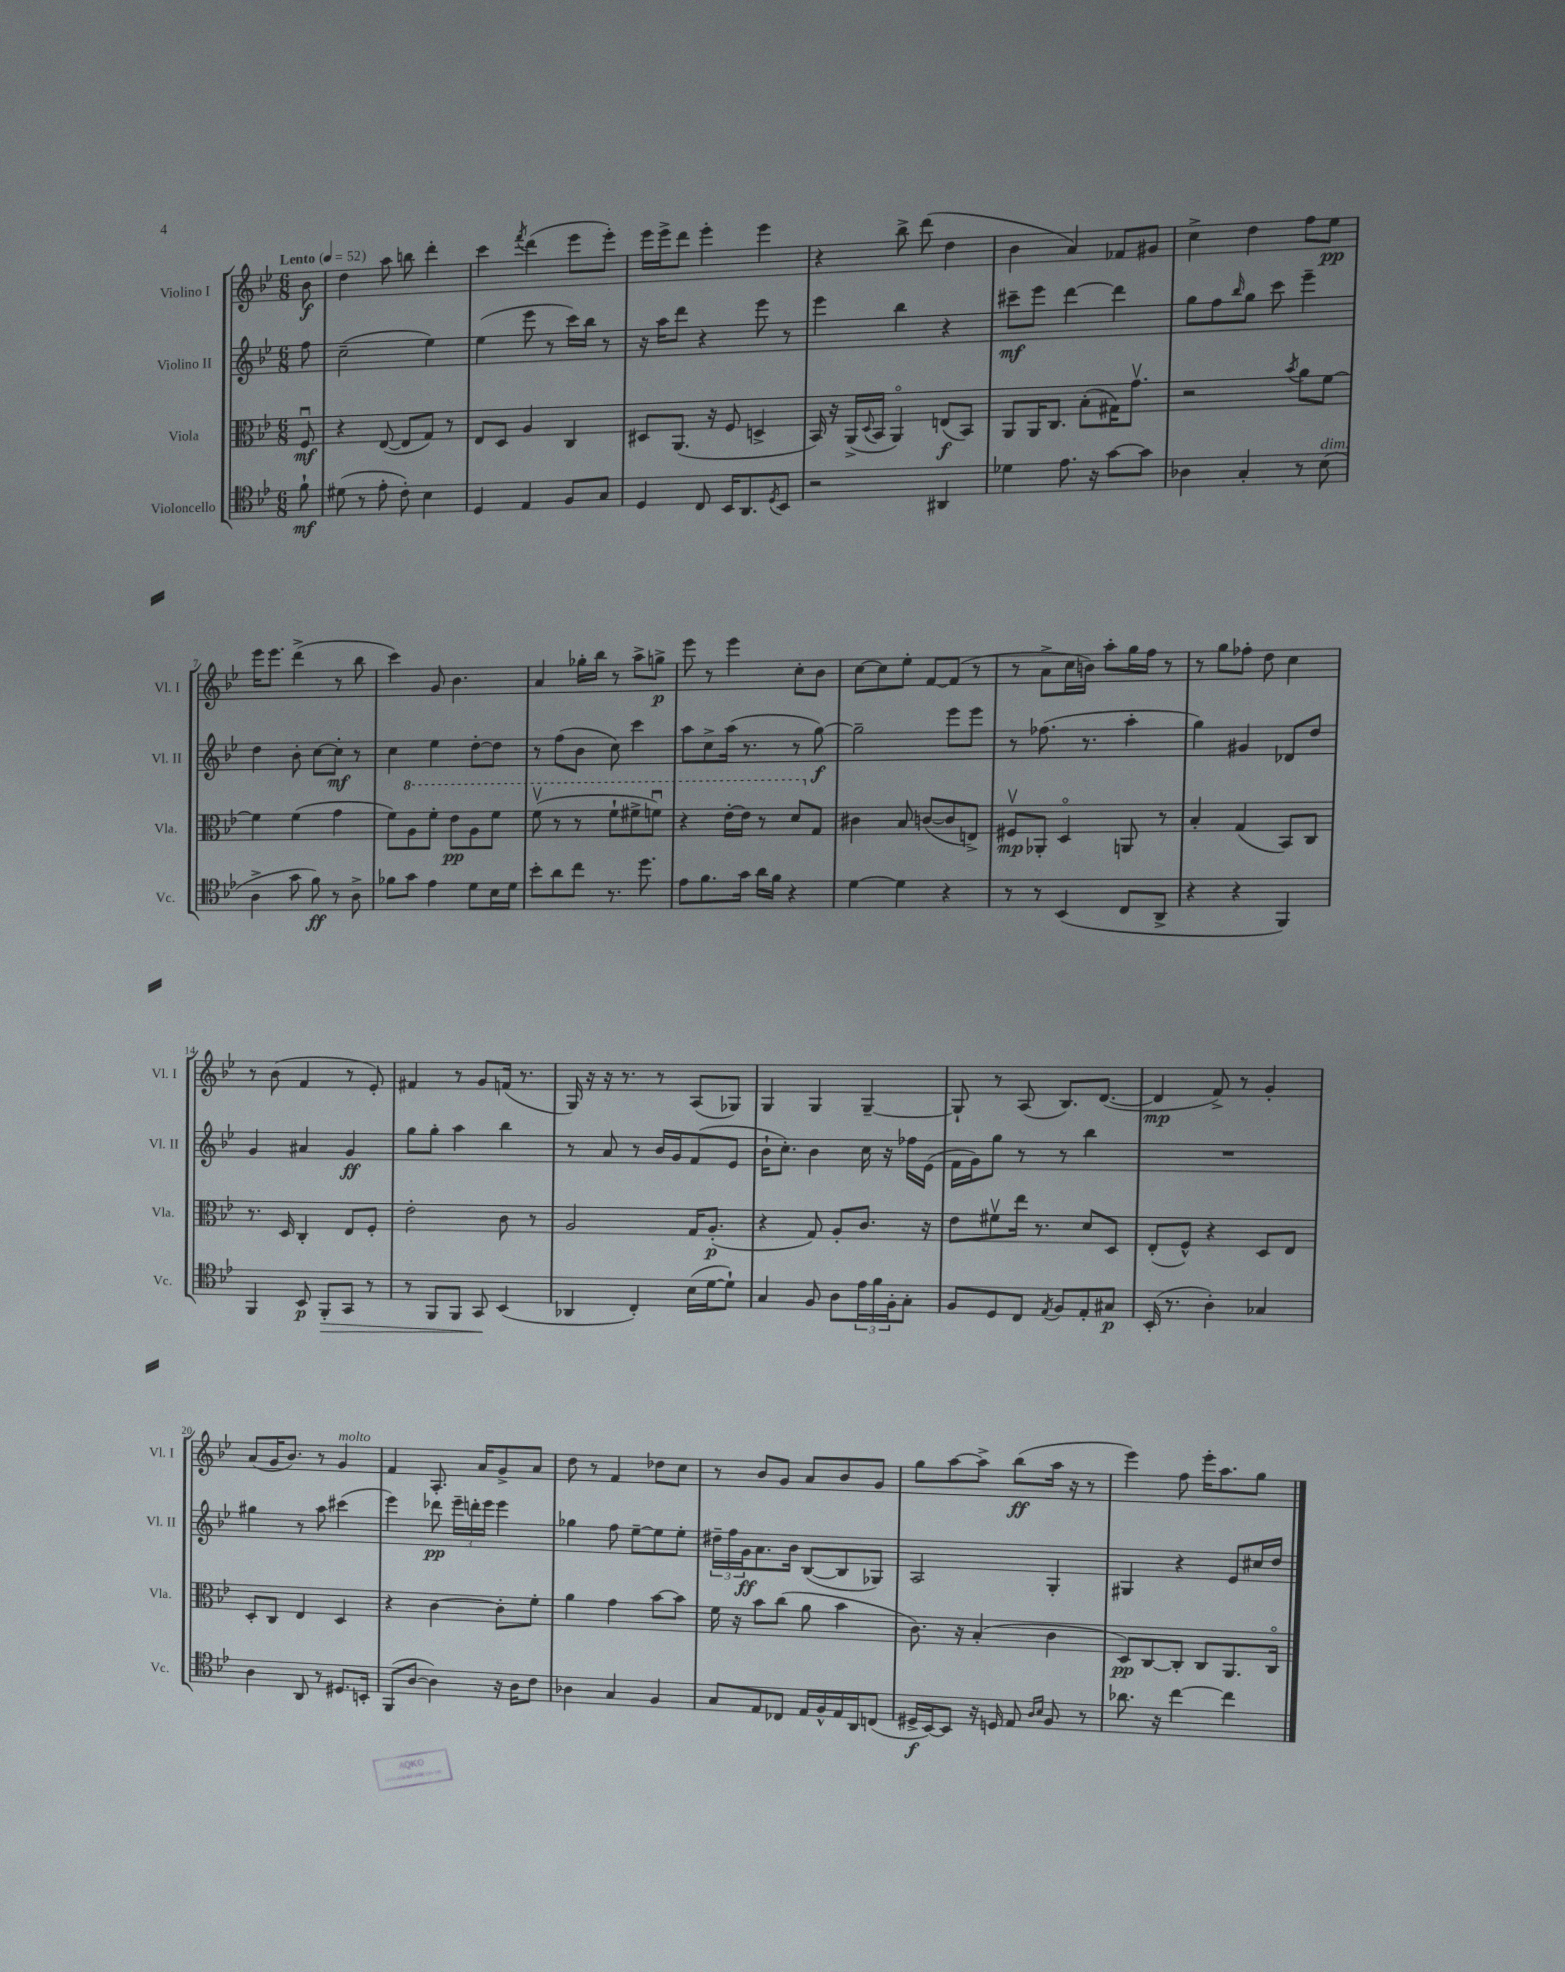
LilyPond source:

<<
\new StaffGroup <<
\new Staff = "s0" \with { instrumentName = "Violino I" shortInstrumentName = "Vl. I" } {
    \clef treble \key bes \major \numericTimeSignature \time 6/8 \partial 8 \tempo "Lento" 4 = 52
    bes'8\f |
    d''4 a''8 b''8 d'''4-. |
    c'''4 \acciaccatura { f'''8 } d'''4( ees'''8 ees'''8-.) |
    ees'''16 ees'''16-> d'''8 ees'''4-. ees'''4 |
    r4 bes''8-> d'''8( d''4 |
    bes'4 a'4) fes'8 gis'8 |
    c''4-> d''4 f''8 ees''8\pp |
    ees'''16 ees'''8. d'''4->( r8 bes''8 |
    c'''4) g'8 bes'4. |
    a'4 ges''16-. bes''16 r8 a''8-> g''8->\p |
    ees'''8 r8 ees'''4 c''8-. bes'8 |
    c''8~ c''8 ees''8-. f'8~ f'8( r8 |
    r8 a'8-> c''16 b'16) a''8-. g''16 f''16 r8 |
    r8 g''8 fes''8-. d''8 c''4 |
    r8 bes'8( f'4 r8 ees'8-.) |
    fis'4 r8 g'8 f'16( r8. |
    g16) r16 r16 r8. r8 a8( ges8) |
    g4 g4 g4~-- |
    g8-! r8 a8( bes8.) d'8.~( |
    d'4\mp f'8->) r8 g'4-. |
    a'8( g'16 bes'8.) r8 g'4^\markup { \italic "molto" } |
    f'4 a8.-. a'16 g'8-> a'8 |
    d''8 r8 f'4 des''8 c''8 |
    r8 bes'8 g'8 a'8 bes'8 g'8 |
    g''8 a''8~ a''8-> bes''8\ff( a''16 r16 r8 |
    ees'''4) f''8 ees'''16-. a''8. g''8 \bar "|." |
}
\new Staff = "s1" \with { instrumentName = "Violino II" shortInstrumentName = "Vl. II" } {
    \clef treble \key bes \major \numericTimeSignature \time 6/8 \partial 8
    f''8 |
    c''2--( ees''4) |
    ees''4( ees'''8 r8 c'''16) bes''16 r8 |
    r16 a''16 d'''8 r4 ees'''8 r8 |
    ees'''4 bes''4 r4 |
    cis'''8--\mf ees'''8 d'''4~ d'''4 |
    g''8 f''8 \grace { bes''16 } g''8 c'''8 ees'''4-- |
    d''4 bes'8-. c''8~ c''8-.\mf r8 |
    c''4 ees''4 d''8~-. d''8 |
    r8 f''8( bes'8 c''8) c'''4 |
    a''8 c''8-> a''16( r8. r8 g''8~\f) |
    g''2-- ees'''8 ees'''8 |
    r8 fes''8.( r8. a''4-. |
    g''4) gis'4 des'8 d''8 |
    g'4 ais'4 g'4\ff |
    g''8 g''8-. a''4 bes''4 |
    r8 a'8 r8 bes'16 g'16 f'8( ees'8 |
    bes'16-! c''8.-.) bes'4 c''16 r16 fes''16 ees'16( |
    f'16 g'16) g''8 r8 r8 bes''4 |
    R2. |
    gis''4 r8 a''8 cis'''4( |
    ees'''4) des'''8\pp \tuplet 3/2 { ees'''16-- d'''16-. ees'''16 } ees'''4 |
    ges''4 f''8 ees''8~-- ees''8 ees''8-. |
    \tuplet 3/2 { dis''16-- f''16 g'16\ff } a'8. bes'16 bes8~( bes8 ges8) |
    a2 g4-. |
    gis4 r4 ees'8 cis''16 d''16 \bar "|." |
}
\new Staff = "s2" \with { instrumentName = "Viola" shortInstrumentName = "Vla." } {
    \clef alto \key bes \major \numericTimeSignature \time 6/8 \partial 8
    f8\downbow\mf |
    r4 ees8~( ees8 g8) r8 |
    ees8 d8 a4 c4 |
    dis8 a,8.( r16 f8 d4-> |
    bes,16) r16 a,16->( \appoggiatura { d8 } bes,16 a,4\flageolet) e8\f( bes,8) |
    a,8 a,16 c8. bes8-.( gis16) g'8.\upbow |
    r2 \acciaccatura { bes'8 } a'8 f'8~ |
    f'4 f'4( g'4 |
    f'8) \ottava #1 a'8 f''8-. ees''8\pp a'8 f''8 |
    f''8\upbow( r8 r8 f''8-! fis''8-> f''8\downbow) |
    r4 ees''16~-. ees''16 r8 d''8 \ottava #0 g8 |
    cis'4 bes8 c'8~( c'8 e8->) |
    fis8\upbow\mp aes,8-. d4\flageolet a,8 r8 |
    bes4-. g4( bes,8) c8 |
    r8. d16 c4-. ees8 f8-. |
    ees'2-. c'8 r8 |
    a2 g16 a8.-.\p( |
    r4 g8) a8-. c'8. r16 |
    ees'8 fis'8\upbow ees''16 r8. d'8 d8 |
    ees8-.( f8-^) r4 d8 ees8 |
    d8-. c8 ees4 d4 |
    r4 c'4~ c'8-. f'8-. |
    a'4 g'4 bes'8~ bes'8 |
    f'16 r16 bes'8 c''8( a'8 bes'4 |
    c'8.) r16 bes4-.( c'4 |
    d8\pp) c8~ c8-. c8 a,8. c16\flageolet \bar "|." |
}
\new Staff = "s3" \with { instrumentName = "Violoncello" shortInstrumentName = "Vc." } {
    \clef tenor \key bes \major \numericTimeSignature \time 6/8 \partial 8
    f'8-!\mf |
    dis'8( r8 ees'8-. c'8-.) bes4 |
    d4 ees4 f8 g8 |
    d4 c8 bes,16 a,8. \acciaccatura { d8 } bes,8 |
    r2 ais,4 |
    des'4 ees'8. r16 g'8~ g'8 |
    aes4 g4-. r8 bes8^\markup { \italic "dim." }( |
    a4-> g'8 f'8\ff) r8 a8-> |
    fes'8 g'8 ees'4 d'8 bes16 d'16 |
    bes'8-. a'8 c''8 r8. d''8. |
    ees'8 f'8. g'16 a'16 f'16 r4 |
    d'4~ d'4 r4 |
    r8 r8 bes,4( c8 a,8-> |
    r4 r4 f,4) |
    f,4 bes,8\p f,8-.\> g,8 r8 |
    r8 f,8 f,8 g,8\! bes,4( |
    aes,4 c4-.) bes16( d'16~ d'8-!) |
    g4 f8 a8 \tuplet 3/2 { ees'16 f'16 f16-. } g8-. |
    f8 d8 c8 \acciaccatura { ees8 } f8 ees8-. gis8\p |
    bes,16-.( r8. a4-.) ges4 |
    a4 a,8 r8 dis8. b,16-. |
    f,8( a8~ a4) r16 a16 c'8 |
    aes4 g4 f4 |
    g8 ees8 ces8 ees16 f16-^ ees16 a,16 c8( |
    dis16->\f bes,16~) bes,8 r16 d16 ees8 \grace { a16 bes16 } f8 r8 |
    aes'8. r16 c''4~ c''4 \bar "|." |
}
>>
>>
